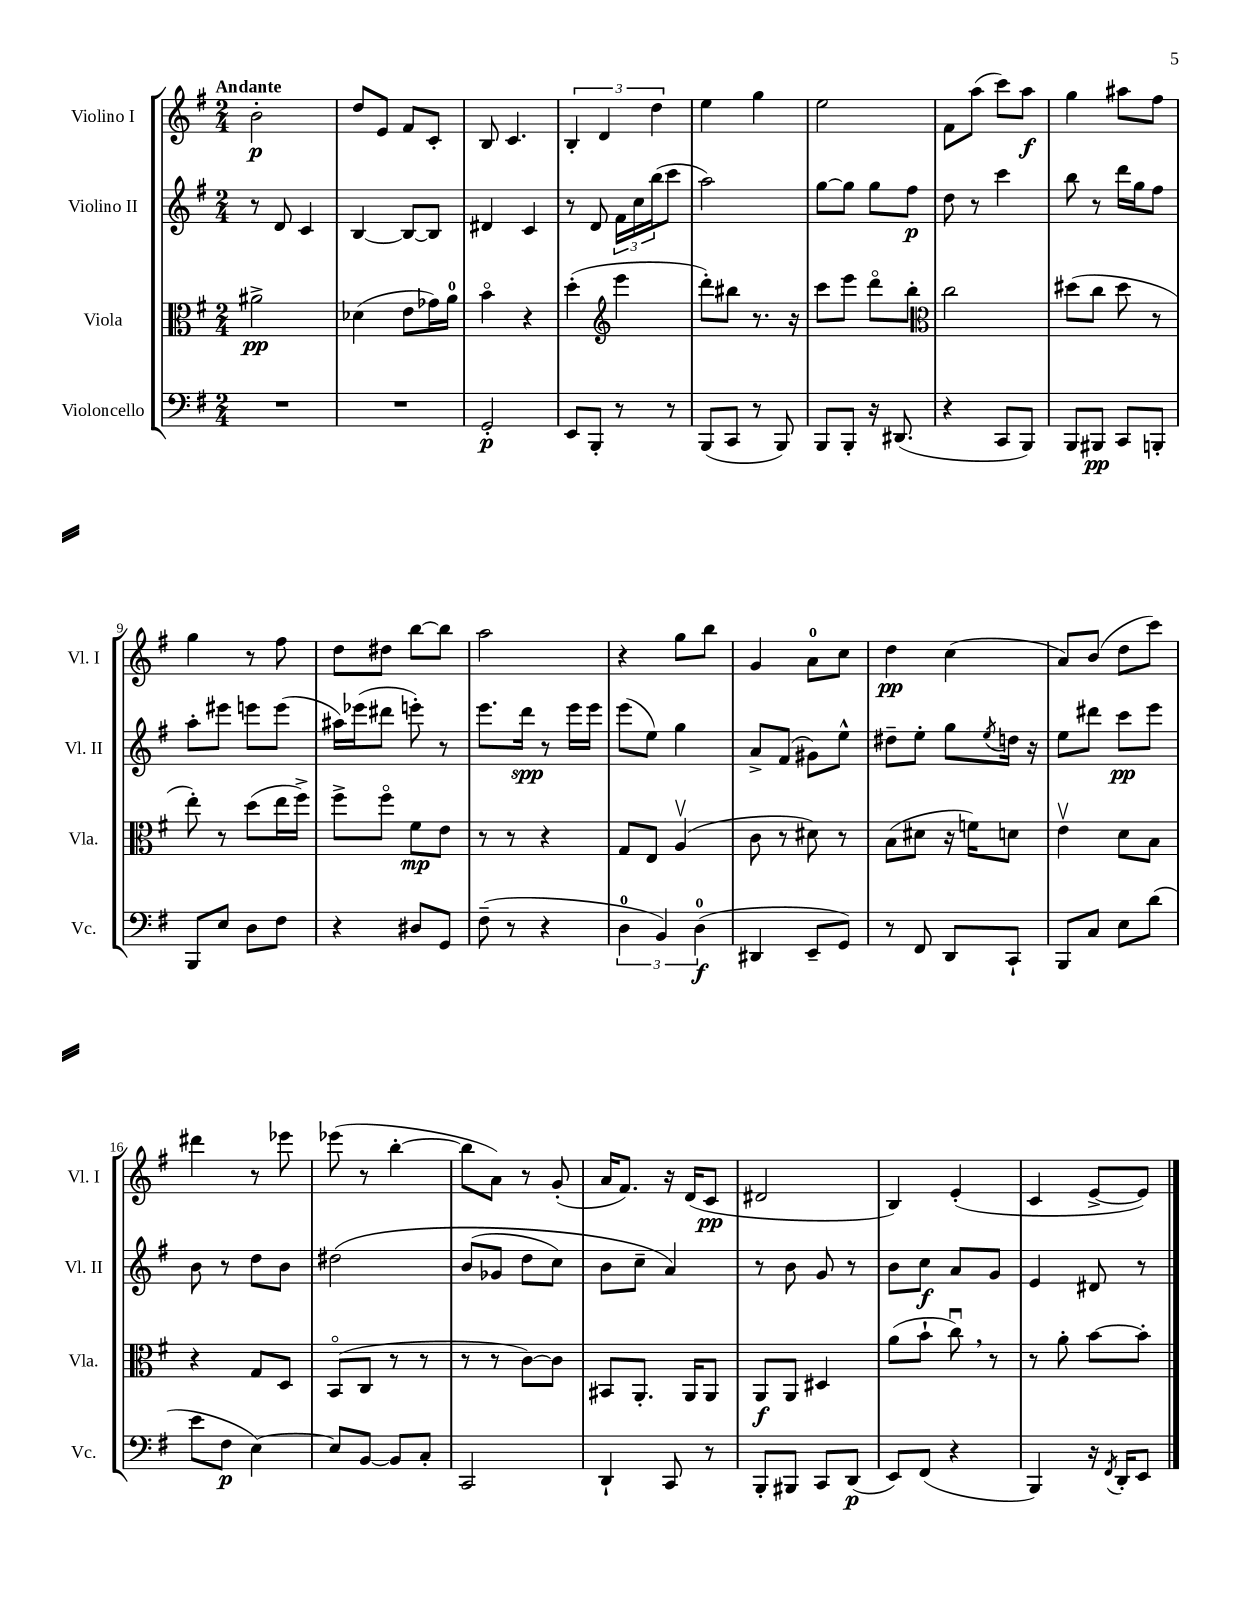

**kern	**kern	**kern	**kern
*staff4	*staff3	*staff2	*staff1
*clefF4	*clefC3	*clefG2	*clefG2
*k[f#]	*k[f#]	*k[f#]	*k[f#]
*M2/4	*M2/4	*M2/4	*M2/4
2r	2a#^	8r	2b'
.	.	8d	.
.	.	4c	.
=	=	=	=
2r	(4d-	[4B	8dd
.	.	.	8e
.	8e	8B_	8f#
.	16g-)	8B]	8c'
.	16a	.	.
=	=	=	=
2GG'	4bo	4d#	8B
.	.	.	4.c
.	4r	4c	.
=	=	=	=
8EE	(4dd'	8r	6B'
8BBB'	.	8d	.
.	.	.	6d
*	*clefG2	*	*
8r	4eee	24f#	.
.	.	24cc	.
.	.	(24bb	6dd
8r	.	8ccc	.
=	=	=	=
(8BBB	8ddd')	2aa)	4ee
8CC	8bb#	.	.
8r	8.r	.	4gg
8BBB)	.	.	.
.	16r	.	.
=	=	=	=
8BBB	8ccc	[8gg	2ee
8BBB'	8eee	8gg]	.
16r	8dddo	8gg	.
(8.DD#	.	.	.
.	8bb'	8ff#	.
=	=	=	=
*	*clefC3	*	*
4r	2cc	8dd	8f#
.	.	8r	(8aa
8CC	.	4ccc	8ccc)
8BBB)	.	.	8aa
=	=	=	=
8BBB	(8dd#	8bb	4gg
8BBB#	8cc	8r	.
8CC	8dd#	16ddd	8aa#
.	.	16gg	.
8BBB'	8r	8ff#	8ff#
=	=	=	=
8BBB	8ee')	8aa'	4gg
8E	8r	8eee#	.
8D	(8dd	8eee	8r
8F#	16ee	(8eee	8ff#
.	16ff#^)	.	.
=	=	=	=
4r	8ff#^	16aa#)	8dd
.	.	(16eee-	.
.	8ff#o	8ddd#	8dd#
8D#	8f#	8eee')	[8bb
8GG	8e	8r	8bb]
=	=	=	=
(8F#~	8r	8.eee	2aa
8r	8r	.	.
.	.	16ddd	.
4r	4r	8r	.
.	.	16eee	.
.	.	16eee	.
=	=	=	=
6D	8G	(8eee	4r
.	8E	8ee)	.
6BB)	.	.	.
.	(4Av	4gg	8gg
(6D	.	.	.
.	.	.	8bb
=	=	=	=
4DD#	8c	8a^	4g
.	8r	(8f#	.
8EE~	8d#)	8g#)	8a
8GG)	8r	8ee^^	8cc
=	=	=	=
8r	(8B	8dd#~	4dd
8FF#	8d#	8ee'	.
8DD	16r	8gg	(4cc
.	16f)	.	.
.	.	8qee	.
8CC`	8d	16dd	.
.	.	16r	.
=	=	=	=
8BBB	4ev	8ee	8a)
8C	.	8ddd#	(8b
8E	8d	8ccc	8dd
(8d	8B	8eee	8ccc)
=	=	=	=
8e	4r	8b	4ddd#
8F#	.	8r	.
[4E)	8G	8dd	8r
.	8D	8b	8eee-
=	=	=	=
8E]	(8BBo	&(2dd#	(8eee-
[8BB	8C	.	8r
8BB]	8r	.	[4bb'
8C'	8r	.	.
=	=	=	=
2CC	8r	(8b	8bb]
.	8r	8g-	8a)
.	[8c)	8dd	8r
.	8c]	8cc)	(8g'
=	=	=	=
4DD`	8BB#	8b	16a
.	.	.	8.f#)
.	8.AA'	8cc~	.
8CC	.	4a&)	16r
.	16AA	.	(16d
8r	8AA	.	8c
=	=	=	=
8BBB'	8AA	8r	2d#
8BBB#	8AA	8b	.
8CC	4D#	8g	.
(8DD	.	8r	.
=	=	=	=
8EE)	(8a	8b	4B)
(8FF#	8b`	8cc	.
4r	8ccu)	8a	(4e'
.	8r	8g	.
=	=	=	=
4BBB)	8r	4e	4c
.	8a'	.	.
16r	[8b	8d#	[8e^
8qFF#	.	.	.
16DD'	.	.	.
8EE	8b']	8r	8e])
==	==	==	==
*-	*-	*-	*-
